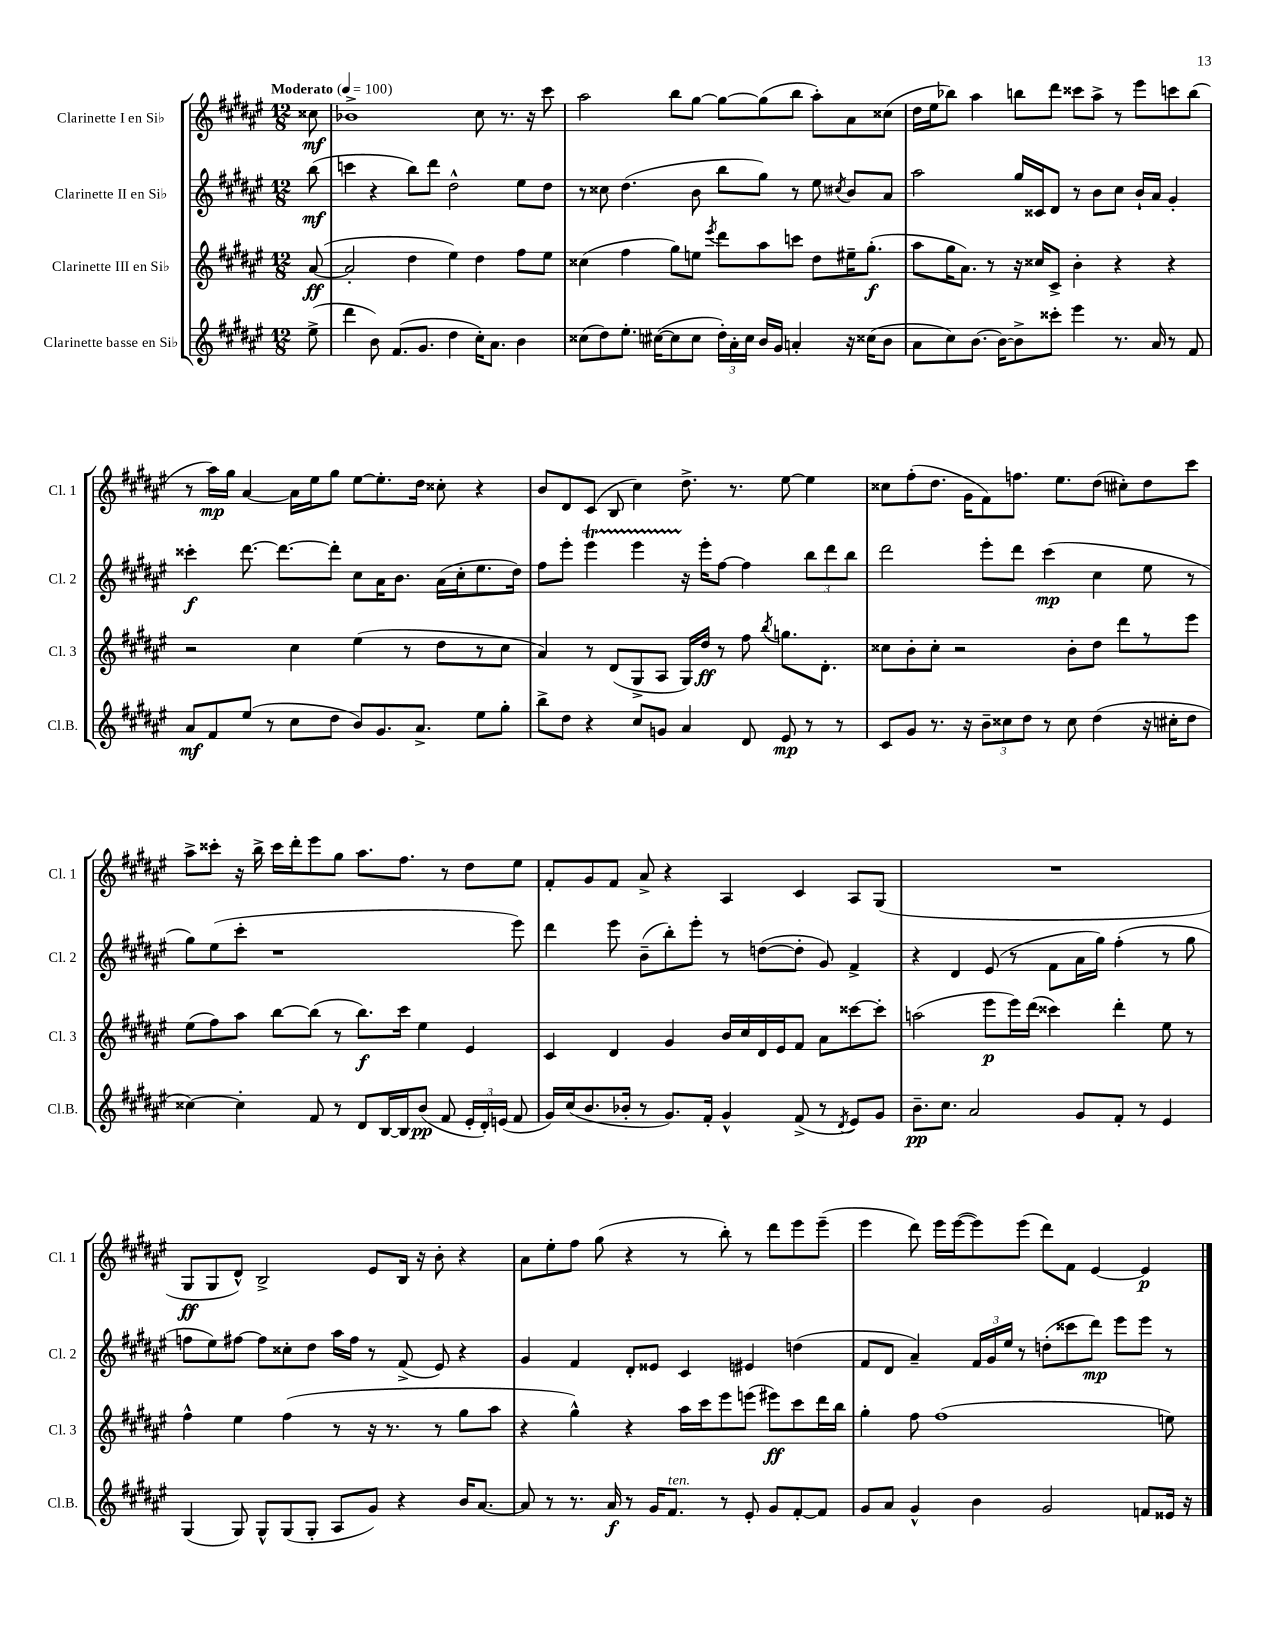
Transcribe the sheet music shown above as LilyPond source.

<<
\new StaffGroup <<
\new Staff = "s0" \with { instrumentName = "Clarinette I en Sib" shortInstrumentName = "Cl. 1" } {
    \clef treble \key fis \major \numericTimeSignature \time 12/8 \partial 8 \tempo "Moderato" 4 = 100
    \autoBeamOff cisis''8\mf |
    bes'1-> cis''8 r8. r16 cis'''8 |
    ais''2 b''8[ gis''8]~ gis''8[~ gis''8( b''8] ais''8[-.) ais'8 cisis''8]( |
    dis''16[ eis''16 bes''8]) ais''4 b''8[ dis'''8] cisis'''8[ ais''8]-> r8 eis'''8[ c'''8 b''8]( |
    r8 ais''16[\mp) gis''16] ais'4~ ais'16[ eis''16 gis''8] eis''8[~ eis''8.-. dis''16] cisis''8-. r4 |
    b'8[ dis'8 cis'8]( b8 cis''4) dis''8.-> r8. eis''8~ eis''4 |
    cisis''8[ fis''8-.( dis''8.] gis'16[ fis'8) f''8.] eis''8.[ dis''8]( cis''8[-.) dis''8 cis'''8] |
    ais''8[-> cisis'''8]-. r16 b''16-> cisis'''16[ dis'''16-. eis'''8 gis''8] ais''8.[ fis''8.] r8 dis''8[ eis''8] |
    fis'8[-. gis'8 fis'8] ais'8-> r4 ais4 cis'4 ais8[ gis8]( |
    R1. |
    gis8[\ff gis8 dis'8]-^) b2-> eis'8[ b16] r16 b'8-. r4 |
    ais'8[ eis''8-. fis''8] gis''8( r4 r8 b''8-.) r8 dis'''8[ eis'''8 eis'''8]--( |
    eis'''4 dis'''8) eis'''16[ eis'''16~( eis'''8) eis'''8]( dis'''8[) fis'8] eis'4~ eis'4\p \bar "|." |
}
\new Staff = "s1" \with { instrumentName = "Clarinette II en Sib" shortInstrumentName = "Cl. 2" } {
    \clef treble \key fis \major \numericTimeSignature \time 12/8 \partial 8
    \autoBeamOff b''8\mf( |
    c'''4 r4 b''8[) dis'''8] dis''2-^ eis''8[ dis''8] |
    r8 cisis''8 dis''4.( b'8 b''8[ gis''8]) r8 eis''8 \acciaccatura { cis''8 } b'8[ ais'8] |
    ais''2 gis''16[ cisis'16 dis'8] r8 b'8[ cis''8] b'16[-! ais'16] gis'4-. |
    cisis'''4-.\f dis'''8.~ dis'''8.[~ dis'''8]-. cis''8[ ais'16 b'8.] ais'16[( cis''16-. eis''8. dis''16]) |
    fis''8[ eis'''8]-. eis'''4\startTrillSpan eis'''4 r16\stopTrillSpan eis'''16[-. fis''8]~ fis''4 \tuplet 3/2 { b''8[ dis'''8 b''8] } |
    dis'''2 eis'''8[-. dis'''8] cis'''4\mp( cis''4 eis''8 r8 |
    gis''8[) eis''8( cis'''8]-. r1 eis'''8) |
    dis'''4 eis'''8 b'8[--( b''8-.) eis'''8]-. r8 d''8[~( d''8]-. gis'8) fis'4-> |
    r4 dis'4 eis'8( r8 fis'8[ ais'16 gis''16]) fis''4-.( r8 gis''8 |
    f''8[ eis''8) fis''8]~ fis''8[ cisis''8-. dis''8] ais''16[ fis''16] r8 fis'8->( eis'8) r4 |
    gis'4 fis'4 dis'8[-. eisis'8] cis'4 eis'4 d''4( |
    fis'8[ dis'8] ais'4--) \tuplet 3/2 { fis'16[ gis'16 eis''16] } r8 d''8[-.( cisis'''8 dis'''8]\mp) eis'''8[ eis'''8] r8 \bar "|." |
}
\new Staff = "s2" \with { instrumentName = "Clarinette III en Sib" shortInstrumentName = "Cl. 3" } {
    \clef treble \key fis \major \numericTimeSignature \time 12/8 \partial 8
    \autoBeamOff ais'8~\ff( |
    ais'2-. dis''4 eis''4) dis''4 fis''8[ eis''8] |
    cisis''4( fis''4 gis''8[) e''8] \acciaccatura { eis'''8 } dis'''8[ ais''8 c'''8] dis''8[ eis''16-- gis''8.]-.\f( |
    ais''8[ gis''16 ais'8.]) r8 r16 cisis''16[ cis'8]-> b'4-. r4 r4 |
    r2 cis''4 eis''4( r8 dis''8[ r8 cis''8] |
    ais'4) r8 dis'8[( gis8-> ais8] gis16[) dis''16]\ff r8 fis''8 \acciaccatura { b''8 } g''8.[ dis'8.]-. |
    cisis''8[ b'8-. cisis''8]-. r2 b'8[-. dis''8] dis'''8[ r8 eis'''8] |
    eis''8[( fis''8) ais''8] b''8[~ b''8]( r8 b''8.[\f) cis'''16] eis''4 eis'4 |
    cis'4 dis'4 gis'4 b'16[ cis''16 dis'16 eis'16 fis'8] ais'8[ cisis'''8~ cisis'''8]-. |
    a''2( eis'''8[\p eis'''16) dis'''16]( cisis'''4) dis'''4-. eis''8 r8 |
    fis''4-^ eis''4 fis''4( r8 r16 r8. r8 gis''8[ ais''8] |
    r4 gis''4-^) r4 ais''16[ cis'''16 eis'''8 e'''8]( eis'''8[\ff) cis'''8 dis'''16 b''16] |
    gis''4-. fis''8 fis''1( e''8) \bar "|." |
}
\new Staff = "s3" \with { instrumentName = "Clarinette basse en Sib" shortInstrumentName = "Cl.B." } {
    \clef treble \key fis \major \numericTimeSignature \time 12/8 \partial 8
    \autoBeamOff eis''8->( |
    dis'''4 b'8) fis'8.[( gis'8.] dis''4 cis''16[-.) ais'8.] b'4 |
    cisis''8[( dis''8) eis''8.]-. cis''16[~( cis''8 cis''8] \tuplet 3/2 { dis''16[-.) ais'16-. cis''16] } b'16[ gis'16] a'4-. r16 cisis''16[( b'8] |
    ais'8[ cis''8) b'8.]~ b'16[~ b'8-> cisis'''8]-. eis'''4 r8. ais'16 r8 fis'8 |
    ais'8[\mf fis'8 eis''8]( r8 cis''8[ dis''8] b'8[) gis'8. ais'8.]-> eis''8[ gis''8]-. |
    b''8[-> dis''8] r4 cis''8[ g'8] ais'4 dis'8 eis'8\mp r8 r8 |
    cis'8[ gis'8] r8. r16 \tuplet 3/2 { b'8[-- cisis''8 dis''8] } r8 cisis''8 dis''4( r16 cis''16[-. dis''8] |
    cisis''4~) cisis''4-. fis'8 r8 dis'8[ b16~ b16 b'8]\pp( fis'8 \tuplet 3/2 { eis'16[-. dis'16-.) e'16]( } fis'8 |
    gis'16[) cis''16( b'8. bes'16]-. r8 gis'8.[) fis'16]-. gis'4-^ fis'8->( r8 \acciaccatura { dis'8 } eis'8[) gis'8] |
    b'8.[--\pp cis''8.] ais'2 gis'8[ fis'8]-. r8 eis'4 |
    gis4( gis8) gis8[-^ gis8( gis8]-. ais8[ gis'8]) r4 b'16[ ais'8.]~ |
    ais'8 r8 r8. ais'16\f r8 gis'16[ fis'8.]^\markup { \italic "ten." } r8 eis'8-. gis'8[ fis'8~-. fis'8] |
    gis'8[ ais'8] gis'4-^ b'4 gis'2 f'8[ eisis'16] r16 \bar "|." |
}
>>
>>
\layout { \context { \Score \remove "Bar_number_engraver" } }
